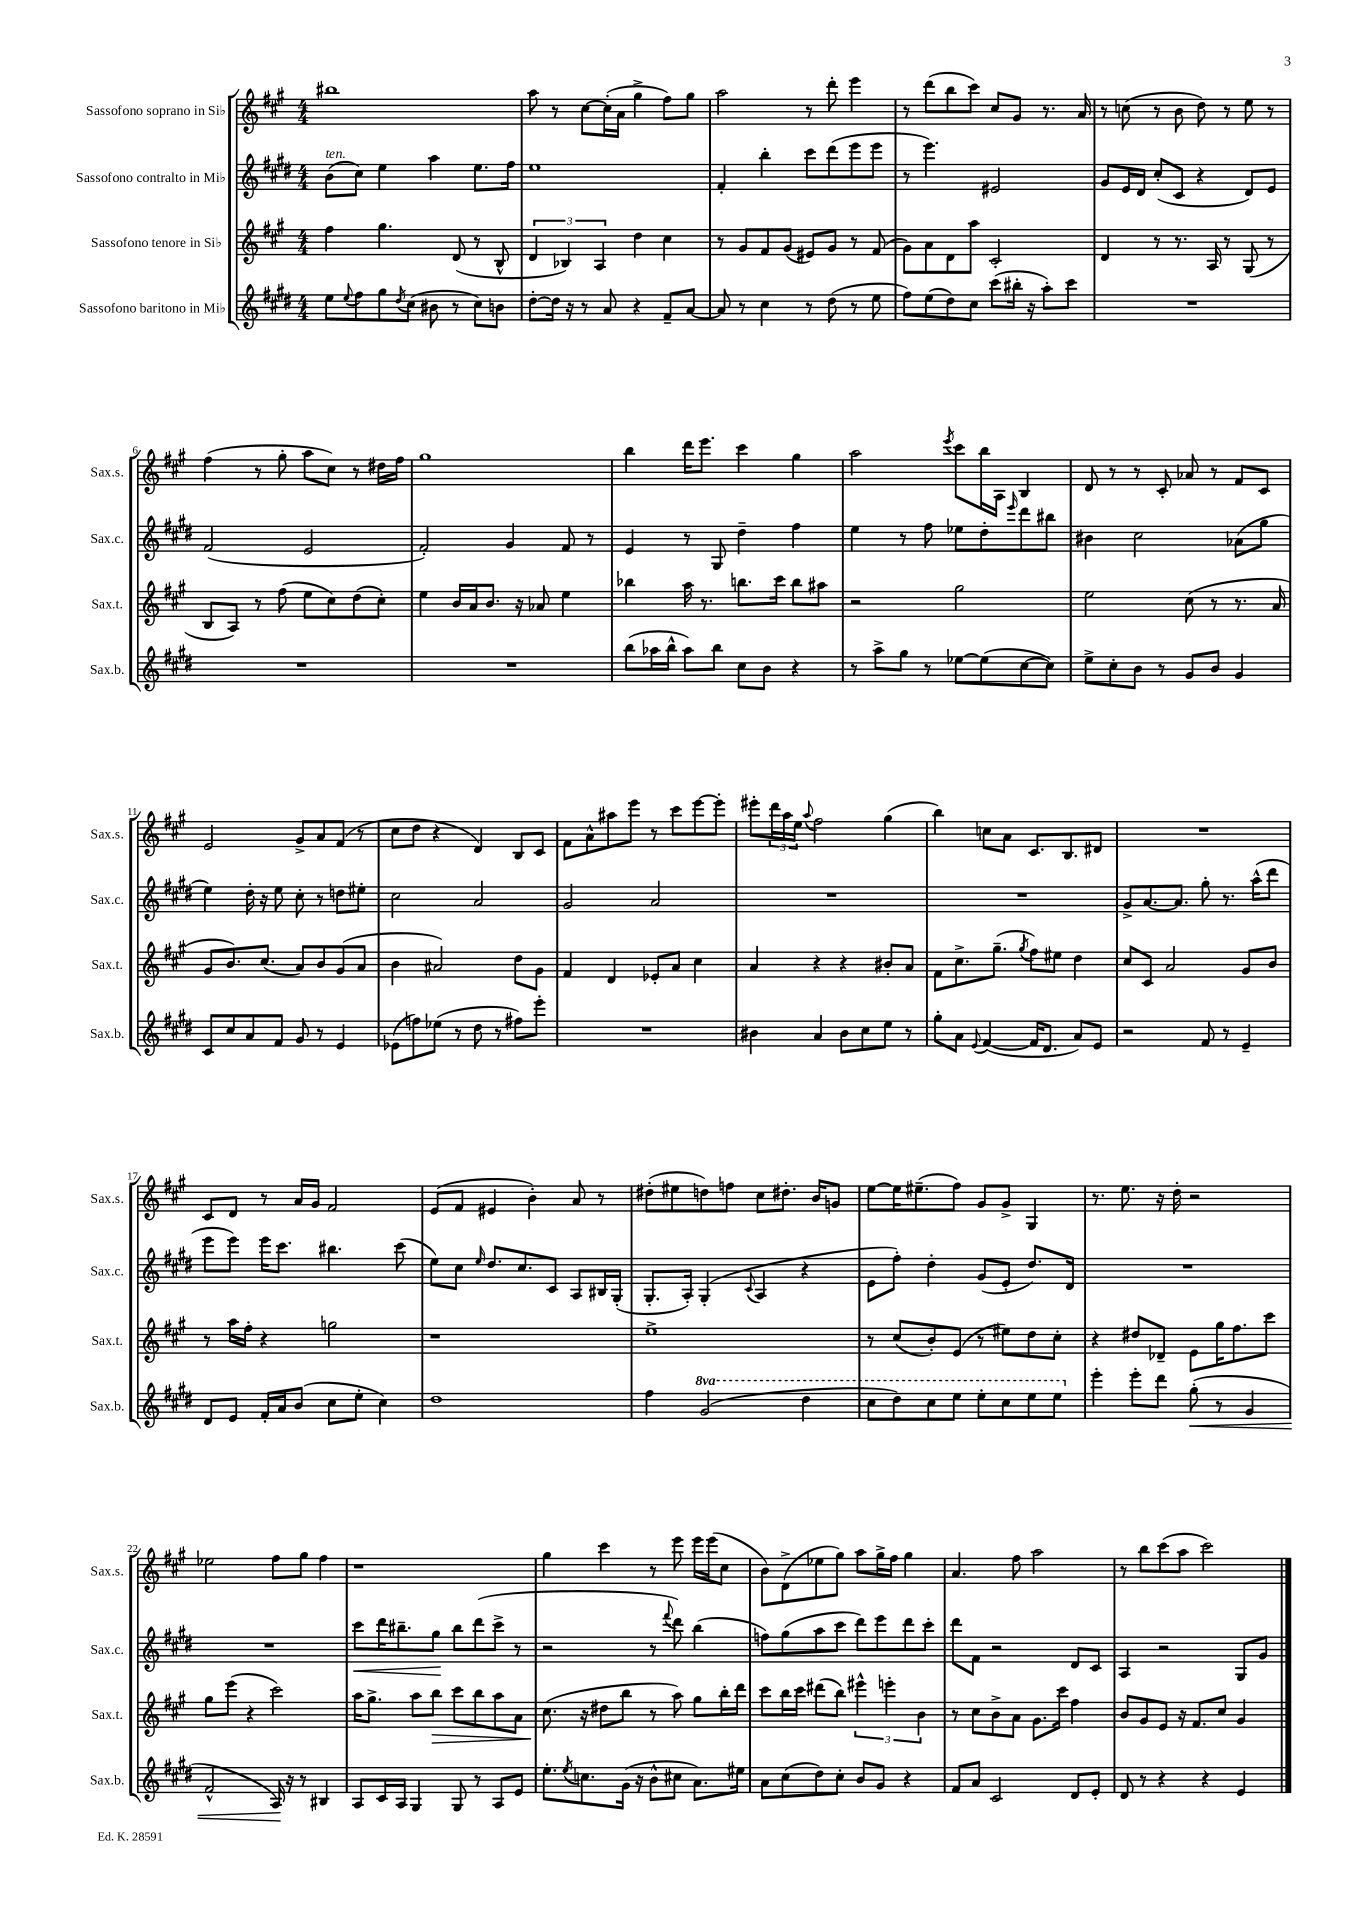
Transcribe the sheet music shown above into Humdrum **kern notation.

**kern	**kern	**kern	**kern
*staff4	*staff3	*staff2	*staff1
*clefG2	*clefG2	*clefG2	*clefG2
*k[f#c#g#d#]	*k[f#c#g#]	*k[f#c#g#d#]	*k[f#c#g#]
*M4/4	*M4/4	*M4/4	*M4/4
8ee	4ff#	(8b	1bb#
8qqee	.	.	.
8ff#	.	8cc#)	.
8gg#	4.gg#	4ee	.
8qdd#	.	.	.
(8cc#	.	.	.
8b#	.	4aa	.
8r	(8d	.	.
8cc#)	8r	8.ee	.
8b	8B^^	.	.
.	.	16ff#	.
=	=	=	=
[8dd#'	6d	1ee	8aa
16dd#]	.	.	8r
.	6B-)	.	.
16r	.	.	.
8r	.	.	[8cc#
.	6A	.	.
8a	.	.	(16cc#']
.	.	.	16a
4r	4dd	.	4gg#^
8f#~	4cc#	.	8ff#)
[8a	.	.	8gg#
=	=	=	=
8a]	8r	4f#'	2aa
8r	8g#	.	.
4cc#	8f#	4bb'	.
.	(8g#	.	.
8r	8e#)	8ccc#	8r
(8dd#	8g#	(8ddd#	8ddd'
8r	8r	8eee	4eee
8ee	(8f#	8eee	.
=	=	=	=
8ff#)	8g#)	8r	8r
(8ee	8a	4.eee)	(8ddd
8dd#)	8d	.	8bb
8cc#	8aa	.	8ccc#)
(8ccc#	2c#'	2e#	8cc#
16bb#'	.	.	8g#
16r	.	.	.
8aa')	.	.	8.r
8ccc#	.	.	.
.	.	.	16a
=	=	=	=
1r	4d	8g#	8r
.	.	16e	(8cc
.	.	16d#	.
.	8r	(8cc#'	8r
.	8.r	8c#	8b
.	.	4r	8dd)
.	16A	.	.
.	8r	.	8r
.	(8G#	8d#)	8ee
.	8r	8e	8r
=	=	=	=
1r	8B	(2f#	(4ff#
.	8A)	.	.
.	8r	.	8r
.	(8ff#	.	8gg#'
.	8ee	2e	8aa
.	8cc#)	.	8cc#)
.	(8dd	.	8r
.	8cc#')	.	16dd#
.	.	.	16ff#
=	=	=	=
1r	4ee	2f#')	1gg#
.	16b	.	.
.	16a	.	.
.	8.b	.	.
.	.	4g#	.
.	16r	.	.
.	8a-	.	.
.	4ee	8f#	.
.	.	8r	.
=	=	=	=
(8bb	4bb-	4e	4bb
16aa-	.	.	.
16bb^^	.	.	.
8aa-)	16aa	8r	16ddd
.	8.r	.	8.eee
8bb	.	8G#	.
8cc#	8.bb	4dd#~	4ccc#
8b	.	.	.
.	16ccc#	.	.
4r	8bb	4ff#	4gg#
.	8aa#	.	.
=	=	=	=
8r	2r	4ee	2aa
8aa^	.	.	.
8gg#	.	8r	.
8r	.	8ff#	.
.	.	.	8qeee
[8ee-	2gg#	8ee-	8ccc#
(8ee-]	.	8dd#'	16bb
.	.	.	16A
.	.	16qqeee	.
[8cc#	.	8ddd#	4B
8cc#])	.	8bb#	.
=	=	=	=
8ee^	2ee	4b#	8d
8cc#'	.	.	8r
8b	.	2cc#	8r
8r	.	.	8c#'
8g#	(8cc#	.	8a-
8b	8r	.	8r
4g#	8.r	(8a-	8f#
.	.	8gg#	8c#
.	16a	.	.
=	=	=	=
8c#	8g#	4ee)	2e
8cc#	8.b)	.	.
8a	.	16dd#'	.
.	(8.cc#	16r	.
8f#	.	8ee	.
8g#	8a)	8cc#'	8g#^
8r	8b	8r	8a
4e	(8g#	8dd	(8f#
.	8a	8ee#'	8r
=	=	=	=
(8e-	4b	2cc#	8cc#
8ff)	.	.	8dd
(8ee-	2a#)	.	4r
8r	.	.	.
8dd#	.	2a	4d)
8r	.	.	.
8ff#)	8dd	.	8B
8eee'	8g#	.	8c#
=	=	=	=
1r	4f#	2g#	8f#
.	.	.	8a^^
.	4d	.	8aa#
.	.	.	8eee
.	8e-'	2a	8r
.	8a	.	8ccc#
.	4cc#	.	[8eee
.	.	.	8eee']
=	=	=	=
4b#	4a	1r	8eee#'
.	.	.	24ddd
.	.	.	24aa
.	.	.	24ee
.	.	.	8qqaa
4a	4r	.	2ff#
8b#	4r	.	.
8cc#	.	.	.
8ee	8b#'	.	(4gg#
8r	8a	.	.
=	=	=	=
8gg#'	8f#	1r	4bb)
8a	8.cc#^	.	.
8qqe	.	.	.
([4f#	.	.	8cc
.	(8.gg#~	.	.
.	.	.	8a
.	8qgg#	.	.
16f#]	8ff#)	.	8.c#
8.d#	.	.	.
.	8ee#	.	.
.	.	.	8.B
8a)	4dd	.	.
8e	.	.	8d#
=	=	=	=
2r	8cc#	8g#^	1r
.	8c#	[8.a	.
.	2a	.	.
.	.	8.a]	.
8f#	.	8gg#'	.
8r	.	8.r	.
4e~	8g#	.	.
.	.	(16aa^^	.
.	8b	8ddd#	.
=	=	=	=
8d#	8r	8eee	8c#
8e	16aa	8eee)	8d
.	16ff#'	.	.
16f#'	4r	16eee	8r
16a	.	8.ccc#	.
(8b	.	.	16a
.	.	.	16g#
8cc#	2gg	4.bb#	2f#
8ee'	.	.	.
4cc#)	.	.	.
.	.	(8ccc#	.
=	=	=	=
1dd#	1r	8ee)	(8e
.	.	8cc#	8f#
.	.	16qqee	.
.	.	8.dd#	4e#
.	.	8.cc#	.
.	.	.	4b')
.	.	8c#	.
.	.	8A	8a
.	.	16B#	8r
.	.	(16G#'	.
=	=	=	=
4ff#	1ee^	8.G#'	(8dd#'
.	.	.	8ee#
.	.	16A')	.
(2gg#	.	(4G#'	8dd)
.	.	.	8ff
.	.	8qqc#	.
.	.	4A	8cc#
.	.	.	8.dd#'
4ddd#	.	4r	.
.	.	.	16b
.	.	.	8g
=	=	=	=
8ccc#	8r	8e	[8ee
8ddd#)	(8cc#	8ff#')	16ee]
.	.	.	(8.ee#~
8ccc#	8b')	4dd#'	.
8eee	(8e	.	8ff#)
8eee'	8r	(8g#	8g#
8ccc#	8ee#)	8e'	8g#^
8eee	8dd	8.dd#)	4G#
8eee	8cc#'	.	.
.	.	16d#	.
=	=	=	=
4eee'	4r	1r	8.r
.	.	.	8.ee
8eee'	8dd#	.	.
8ddd#	8d-~	.	16r
.	.	.	16dd'
(8gg#'	8e	.	2r
8r	16gg#	.	.
.	8.ff#	.	.
4g#	.	.	.
.	8ccc#	.	.
=	=	=	=
2f#^^	8gg#	1r	2ee-
.	(8eee	.	.
.	4r	.	.
16A)	2ccc#)	.	8ff#
16r	.	.	.
8r	.	.	8gg#
4B#	.	.	4ff#
=	=	=	=
8A	16aa	8ccc#	1r
.	8.gg#^	.	.
16c#	.	16ddd#	.
16A	.	8.bb#~	.
4G#	8aa	.	.
.	8bb	8gg#	.
8G#	8ccc#	8bb#	.
8r	8bb	(8ddd#	.
8A	8aa	8ccc#^	.
8e	8a	8r	.
=	=	=	=
8.ee'	(8.cc#	2r	4gg#
8qee	.	.	.
8.cc	16r	.	.
.	8dd#	.	4ccc#
(16g#	8bb	.	.
16r	.	.	.
8b^^	8r	8r	8r
.	.	8qqfff#	.
8cc#	8aa)	8ddd#)	8eee
8.a)	8gg#	(4bb	16eee
.	.	.	(16eee
.	16bb'	.	8cc#
16ee#	16ddd	.	.
=	=	=	=
8a	8ccc#	8ff)	8b)
(8cc#	16bb	(8gg#	(8d^
.	16ccc#	.	.
8dd#)	(8ddd#	8aa	8ee-
8cc#'	8bb)	8ccc#	8gg#)
8b	6eee#^^	8ddd#)	8aa
8g#	.	8eee	16gg#^
.	6eee'	.	.
.	.	.	16ff#
4r	.	8ddd#	4gg#
.	6b	.	.
.	.	8ccc#'	.
=	=	=	=
8f#	8r	8ddd#	4.a
8a	8cc#	8f#	.
2c#	8b^	2r	.
.	8a	.	8ff#
.	8.g#	.	2aa
.	16ccc#	.	.
8d#	4ff#	8d#	.
8e'	.	8c#	.
=	=	=	=
8d#	8b	4A	8r
8r	8g#	.	8bb
4r	8e	2r	(8ccc#
.	16r	.	8aa
.	8.f#	.	.
4r	.	.	2ccc#)
.	8cc#	.	.
4e	4g#	8G#	.
.	.	8g#	.
==	==	==	==
*-	*-	*-	*-
